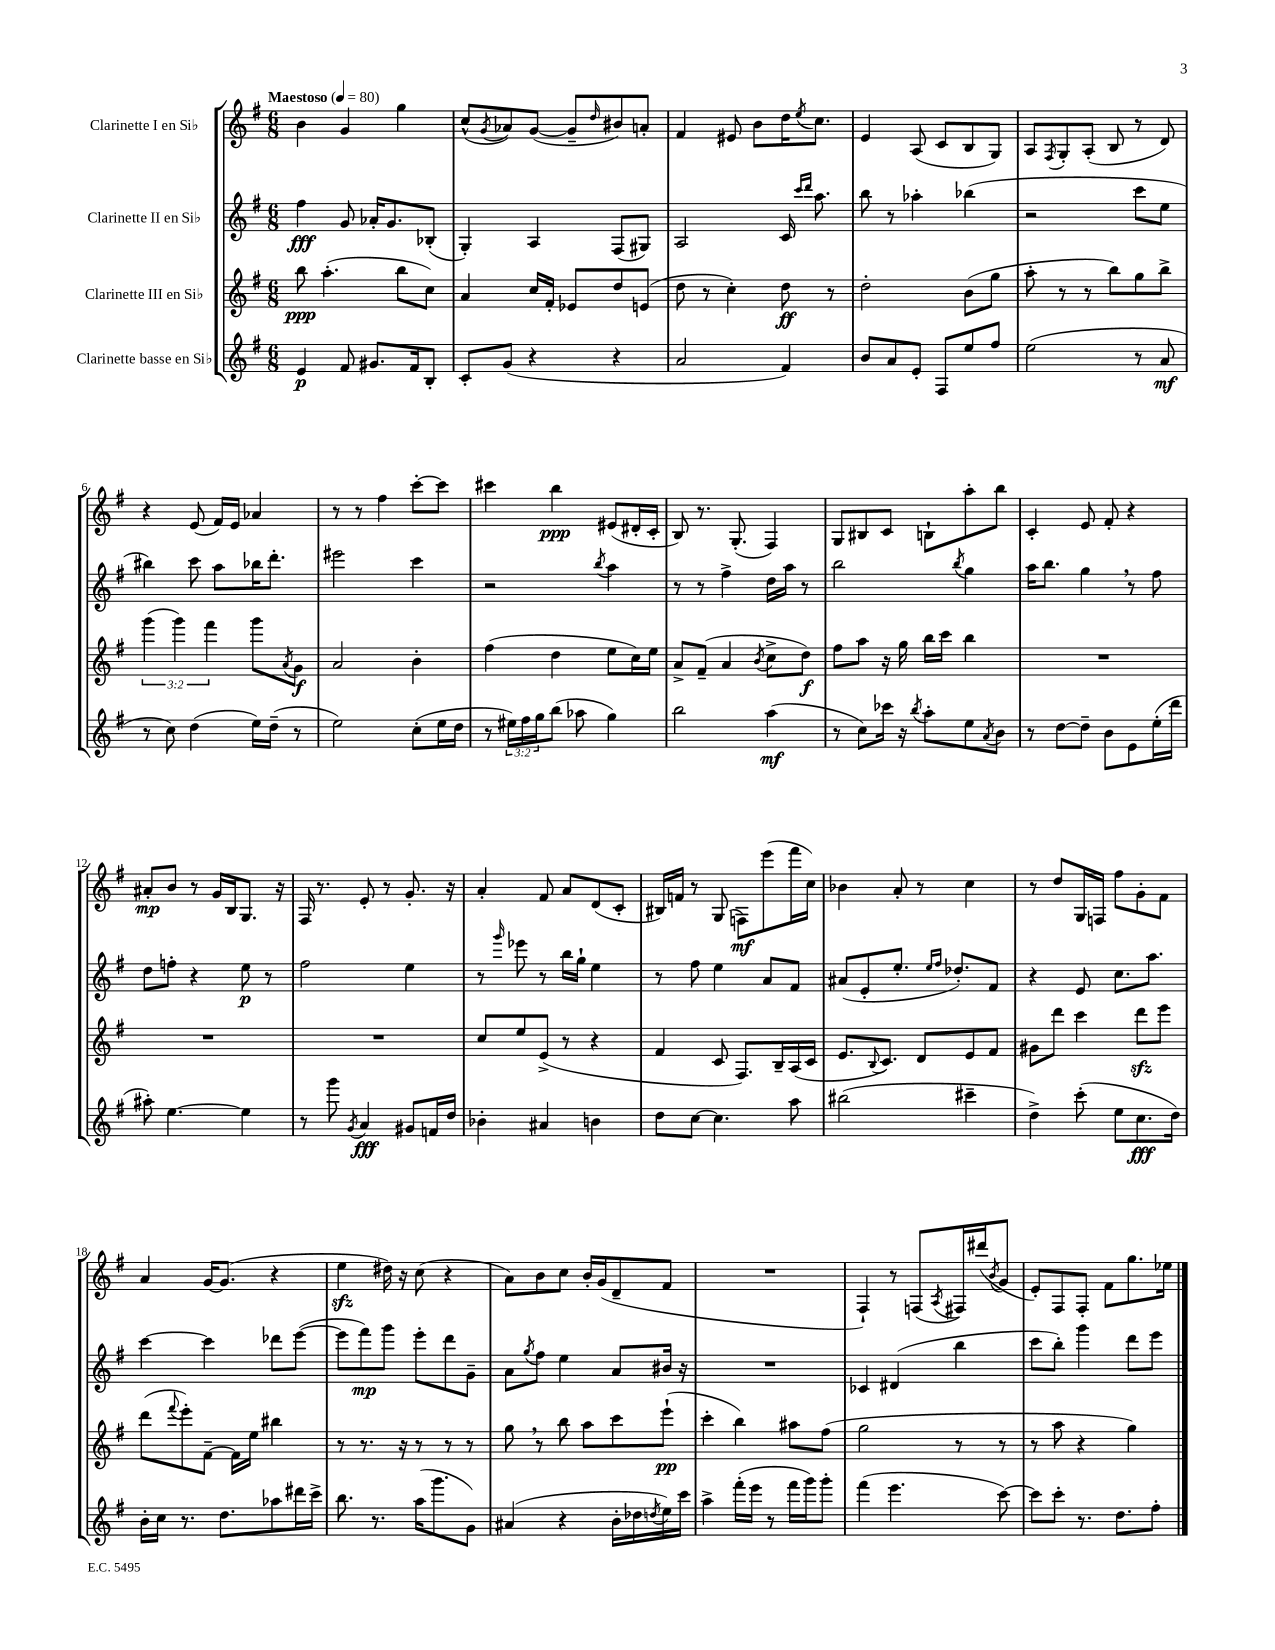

**kern	**dynam	**kern	**dynam	**kern	**dynam	**kern	**dynam
*part4	*part4	*part3	*part3	*part2	*part2	*part1	*part1
*staff4	*staff4	*staff3	*staff3	*staff2	*staff2	*staff1	*staff1
*I"Clarinette basse en Si♭	*	*I"Clarinette III en Si♭	*	*I"Clarinette II en Si♭	*	*I"Clarinette I en Si♭	*
*clefG2	*	*clefG2	*	*clefG2	*	*clefG2	*
*k[f#]	*	*k[f#]	*	*k[f#]	*	*k[f#]	*
*M6/8	*	*M6/8	*	*M6/8	*	*M6/8	*
*MM80	*	*MM80	*	*MM80	*	*MM80	*
=1	=1	=1	=1	=1	=1	=1	=1
!	!	!	!	!	!	!LO:TX:a:B:t=Maestoso	!
4e/	p	8bb\	ppp	4ff#\	fff	4b\	.
.	.	(4.aa'\	.	.	.	.	.
8f#/	.	.	.	8g/	.	4g/	.
8.g#X/L	.	.	.	16a-X'/KL	.	.	.
.	.	.	.	8.g/	.	.	.
.	.	8bb\L	.	.	.	4gg\	.
16f#/k	.	.	.	.	.	.	.
8B'/J	.	8cc\J)	.	(8B-X'/J	.	.	.
=2	=2	=2	=2	=2	=2	=2	=2
8c'/L	.	4a/	.	4G'/)	.	(8cc^^/L	.
.	.	.	.	.	.	8qg/	.
(8g/J	.	.	.	.	.	8a-X/)	.
4r	.	16cc/LL	.	4A/	.	([8g/J	.
.	.	16f#'/JJ	.	.	.	.	.
.	.	8e-X/L	.	.	.	8g~/L]	.
.	.	.	.	.	.	16qqdd/	.
4r	.	8dd/	.	(8F#/L	.	8b#X/)	.
.	.	(8en/J	.	8G#X/J)	.	8an'/J	.
=3	=3	=3	=3	=3	=3	=3	=3
2a/	.	8dd\	.	2A/	.	4f#/	.
.	.	8r	.	.	.	.	.
.	.	4cc'\)	.	.	.	8e#X/	.
.	.	.	.	.	.	8b\L	.
4f#/)	.	8dd\	ff	16c/	.	16dd\K	.
.	.	.	.	16qqccc/LL	.	.	.
.	.	.	.	16qqddd/JJ	.	8qee/	.
.	.	.	.	8.aa\	.	8.cc\J	.
.	.	8r	.	.	.	.	.
=4	=4	=4	=4	=4	=4	=4	=4
8b/L	.	2dd'\	.	8bb\	.	4e/	.
8a/	.	.	.	8r	.	.	.
8e'/J	.	.	.	4aa-X'\	.	(8A/	.
8F#/L	.	.	.	.	.	8c/L	.
8ee/	.	(8b\L	.	(4bb-X\	.	8B/	.
8ff#/J	.	8gg\J	.	.	.	8G/J)	.
=5	=5	=5	=5	=5	=5	=5	=5
(2ee\	.	8aa'\	.	2r	.	8A/L	.
.	.	.	.	.	.	8qF#/	.
.	.	8r	.	.	.	8G'/	.
.	.	8r	.	.	.	(8A'/J	.
.	.	8bb\L)	.	.	.	8B/	.
8r	.	8gg\	.	8ccc\L	.	8r	.
8a/	mf	8bb^\J	.	8ee\J	.	8d/)	.
!!LO:LB:g=z
=6	=6	=6	=6	=6	=6	=6	=6
8r	.	(6ggg\	.	4bb#X\)	.	4r	.
8cc\)	.	.	.	.	.	.	.
.	.	6ggg\)	.	.	.	.	.
(4dd\	.	.	.	8ccc\	.	(8e/	.
.	.	6fff#\	.	.	.	.	.
.	.	.	.	8aa\L	.	16f#/LL)	.
.	.	.	.	.	.	16e/JJ	.
16ee\LL)	.	8ggg\L	.	16bb-X\K	.	4a-X/	.
(16dd~\JJ	.	.	.	8.ddd'\J	.	.	.
.	.	8qa/	.	.	.	.	.
8r	.	8g\J	f	.	.	.	.
=7	=7	=7	=7	=7	=7	=7	=7
2ee\)	.	2a/	.	2eee#X\	.	8r	.
.	.	.	.	.	.	8r	.
.	.	.	.	.	.	4ff#\	.
(8cc'\L	.	4b'\	.	4ccc\	.	[8ccc'\L	.
16ee\L	.	.	.	.	.	8ccc\J]	.
16dd\JJ	.	.	.	.	.	.	.
=8	=8	=8	=8	=8	=8	=8	=8
8r	.	(4ff#\	.	2r	.	4ccc#X\	.
24ee#X\LL)	.	.	.	.	.	.	.
24ff#\	.	.	.	.	.	.	.
24gg\J	.	.	.	.	.	.	.
(8bb\J	.	4dd\	.	.	.	4bb\	ppp
8aa-X\	.	.	.	.	.	.	.
.	.	.	.	8qbb/	.	.	.
4gg\)	.	8ee\L	.	4aa\	.	(8e#X/L	.
.	.	16cc\L)	.	.	.	16d#X'/L	.
.	.	16ee\JJ	.	.	.	16c'/JJ	.
=9	=9	=9	=9	=9	=9	=9	=9
2bb\	.	8a^/L	.	8r	.	8B/)	.
.	.	(8f#~/J	.	8r	.	8.r	.
.	.	4a/	.	4ff#^\	.	.	.
.	.	.	.	.	.	(8.G'/	.
.	.	8qb/	.	.	.	.	.
(4aa\	mf	8cc^\L	.	16dd\LL	.	4F#/)	.
.	.	.	.	16aa\JJ	.	.	.
.	.	8dd\J)	f	8r	.	.	.
=10	=10	=10	=10	=10	=10	=10	=10
8r	.	8ff#\L	.	2bb\	.	8G/L	.
8cc\L)	.	8aa\J	.	.	.	8B#X/	.
16ccc-X\Jk	.	16r	.	.	.	8c/J	.
16r	.	16gg\	.	.	.	.	.
8qbb/	.	.	.	.	.	.	.
8aa'\L	.	16bb\LL	.	.	.	8Bn`\L	.
.	.	16ccc\JJ	.	.	.	.	.
.	.	.	.	8qbb/	.	.	.
8ee\	.	4bb\	.	4gg\	.	8aa'\	.
8qa/	.	.	.	.	.	.	.
8b\J	.	.	.	.	.	8bb\J	.
=11	=11	=11	=11	=11	=11	=11	=11
8r	.	2.r	.	16aa\KL	.	4c'/	.
.	.	.	.	8.bb\J	.	.	.
[8dd\L	.	.	.	.	.	.	.
8dd~\J]	.	.	.	4gg,\	.	8e/	.
8b\L	.	.	.	.	.	8f#'/	.
8e\	.	.	.	8r	.	4r	.
(16ee'\L	.	.	.	8ff#\	.	.	.
16ddd\JJ	.	.	.	.	.	.	.
!!LO:LB:g=z
=12	=12	=12	=12	=12	=12	=12	=12
8aa#X'\)	.	2.r	.	8dd\L	.	8a#X'/L	mp
[4.ee\	.	.	.	8ffn'\J	.	8b/J	.
.	.	.	.	4r	.	8r	.
.	.	.	.	.	.	16g/LL	.
.	.	.	.	.	.	16B/J	.
4ee\]	.	.	.	8ee\	p	8.G/J	.
.	.	.	.	8r	.	.	.
.	.	.	.	.	.	16r	.
=13	=13	=13	=13	=13	=13	=13	=13
8r	.	2.r	.	2ff#\	.	16F#/	.
.	.	.	.	.	.	8.r	.
8ggg\	.	.	.	.	.	.	.
8qg/	.	.	.	.	.	.	.
4a/	fff	.	.	.	.	8e'/	.
.	.	.	.	.	.	8r	.
8g#X/L	.	.	.	4ee\	.	8.g'/	.
16fn/L	.	.	.	.	.	.	.
16dd/JJ	.	.	.	.	.	16r	.
=14	=14	=14	=14	=14	=14	=14	=14
4b-X'\	.	8cc/L	.	8r	.	4a'/	.
.	.	.	.	16qqggg/	.	.	.
.	.	8ee/	.	8eee-X\	.	.	.
4a#X/	.	(8e^/J	.	8r	.	8f#/	.
.	.	8r	.	16bb\LL	.	8a/L	.
.	.	.	.	16gg`\JJ	.	.	.
4bn\	.	4r	.	4ee\	.	(8d/	.
.	.	.	.	.	.	8c'/J	.
=15	=15	=15	=15	=15	=15	=15	=15
8dd\L	.	4f#/	.	8r	.	16B#X/LL)	.
.	.	.	.	.	.	16fn/JJ	.
[8cc\J	.	.	.	8ff#\	.	8r	.
4.cc\]	.	8c/	.	4ee\	.	(8G/	.
.	.	8.F#/L)	.	.	.	8Fn\L)	mf
.	.	.	.	8a/L	.	(8eee\	.
.	.	16B~/L	.	.	.	.	.
8aa\	.	(16A/	.	8f#/J	.	16fff#\L	.
.	.	16c/JJ	.	.	.	16cc\JJ)	.
=16	=16	=16	=16	=16	=16	=16	=16
(2bb#X\	.	8.e/L	.	(8a#X/L	.	4b-X\	.
.	.	.	.	8e'/	.	.	.
.	.	8qqB/	.	.	.	.	.
.	.	8.c/J)	.	.	.	.	.
.	.	.	.	8.ee'/J	.	8a'/	.
.	.	8d/L	.	.	.	8r	.
.	.	.	.	16qqee/LL	.	.	.
.	.	.	.	16qqff#/JJ	.	.	.
.	.	.	.	8.dd-X'/L)	.	.	.
4ccc#X~\	.	8e/	.	.	.	4cc\	.
.	.	8f#/J	.	8f#/J	.	.	.
=17	=17	=17	=17	=17	=17	=17	=17
4dd^\)	.	8g#X\L	.	4r	.	8r	.
.	.	8ddd\J	.	.	.	8dd/L	.
(8ccc'\	.	4ccc\	.	8e/	.	16G/L	.
.	.	.	.	.	.	16Fn/JJ	.
8ee\L	.	.	.	8.cc\L	.	8ff#\L	.
8.cc\	fff	8dddzz\L	.	.	.	8g'\	.
.	.	.	.	8.aa\J	.	.	.
.	.	8eee\J	.	.	.	8f#\J	.
16dd\Jk)	.	.	.	.	.	.	.
!!LO:LB:g=z
=18	=18	=18	=18	=18	=18	=18	=18
16b'\LL	.	(8ddd\L	.	[4ccc\	.	4a/	.
16cc\JJ	.	.	.	.	.	.	.
.	.	8qqfff#/	.	.	.	.	.
8.r	.	8eee'\)	.	.	.	.	.
.	.	[8f#~\J	.	4ccc\]	.	[16g/KL	.
8.dd\L	.	.	.	.	.	(8.g/J]	.
.	.	16f#\LL]	.	.	.	.	.
.	.	16ee\JJ	.	.	.	.	.
8aa-X\	.	4bb#X\	.	8ddd-X\L	.	4r	.
16ddd#X\L	.	.	.	([8eee\J	.	.	.
16ccc^\JJ	.	.	.	.	.	.	.
=19	=19	=19	=19	=19	=19	=19	=19
8.bb\	.	8r	.	8eee\L]	.	4eezz\	.
.	.	8.r	.	8fff#\)	mp	.	.
8.r	.	.	.	.	.	.	.
.	.	.	.	8ggg\J	.	16dd#X\)	.
.	.	16r	.	.	.	16r	.
(16aa\KL	.	8r	.	8eee'\L	.	(8cc\	.
8.ggg\	.	.	.	.	.	.	.
.	.	8r	.	8ddd\	.	4r	.
8g\J)	.	8r	.	8g~\J	.	.	.
=20	=20	=20	=20	=20	=20	=20	=20
(4a#X/	.	8gg,\	.	8a\L	.	8a\L)	.
.	.	.	.	8qgg/	.	.	.
.	.	8r	.	8ff#\J	.	8b\	.
4r	.	8bb\	.	4ee\	.	8cc\J	.
.	.	8aa\L	.	.	.	16b'/LL	.
.	.	.	.	.	.	(16g/J	.
16b'\LL	.	8ccc\	.	8a/L	.	8d~/	.
16dd-X\	.	.	.	.	.	.	.
8qddn/	.	.	.	.	.	.	.
16ee\)	.	(8eee`\J	pp	16b#X/Jk	.	8f#/J	.
16ccc\JJ	.	.	.	16r	.	.	.
=21	=21	=21	=21	=21	=21	=21	=21
4aa^\	.	4ccc'\	.	2.r	.	2.r	.
(16fff#'\LL	.	4bb\)	.	.	.	.	.
16eee\JJ	.	.	.	.	.	.	.
8r	.	.	.	.	.	.	.
16fff#\LL	.	8aa#X\L	.	.	.	.	.
16ggg\J)	.	.	.	.	.	.	.
8ggg'\J	.	(8ff#\J	.	.	.	.	.
=22	=22	=22	=22	=22	=22	=22	=22
(4fff#\	.	2gg\	.	4c-X/	.	4F#`/)	.
4.eee\	.	.	.	(4d#X/	.	8r	.
.	.	.	.	.	.	(8Fn/L	.
.	.	.	.	.	.	8qA/	.
.	.	8r	.	4bb\	.	16F#X/L)	.
.	.	.	.	.	.	(16ddd#X/J	.
.	.	.	.	.	.	8qb/	.
[8ccc\)	.	8r	.	.	.	8g/J	.
=23	=23	=23	=23	=23	=23	=23	=23
8ccc\L]	.	8r	.	8ccc\L	.	8e'/L)	.
8ccc'\J	.	8aa\	.	8bb'\J)	.	8F#/	.
8.r	.	4r	.	4ggg\	.	8F#'/J	.
.	.	.	.	.	.	8f#\L	.
8.dd\L	.	.	.	.	.	.	.
.	.	4gg\)	.	8ddd\L	.	8.gg\	.
8ff#'\J	.	.	.	8eee\J	.	.	.
.	.	.	.	.	.	16ee-X\Jk	.
==	==	==	==	==	==	==	==
*-	*-	*-	*-	*-	*-	*-	*-
